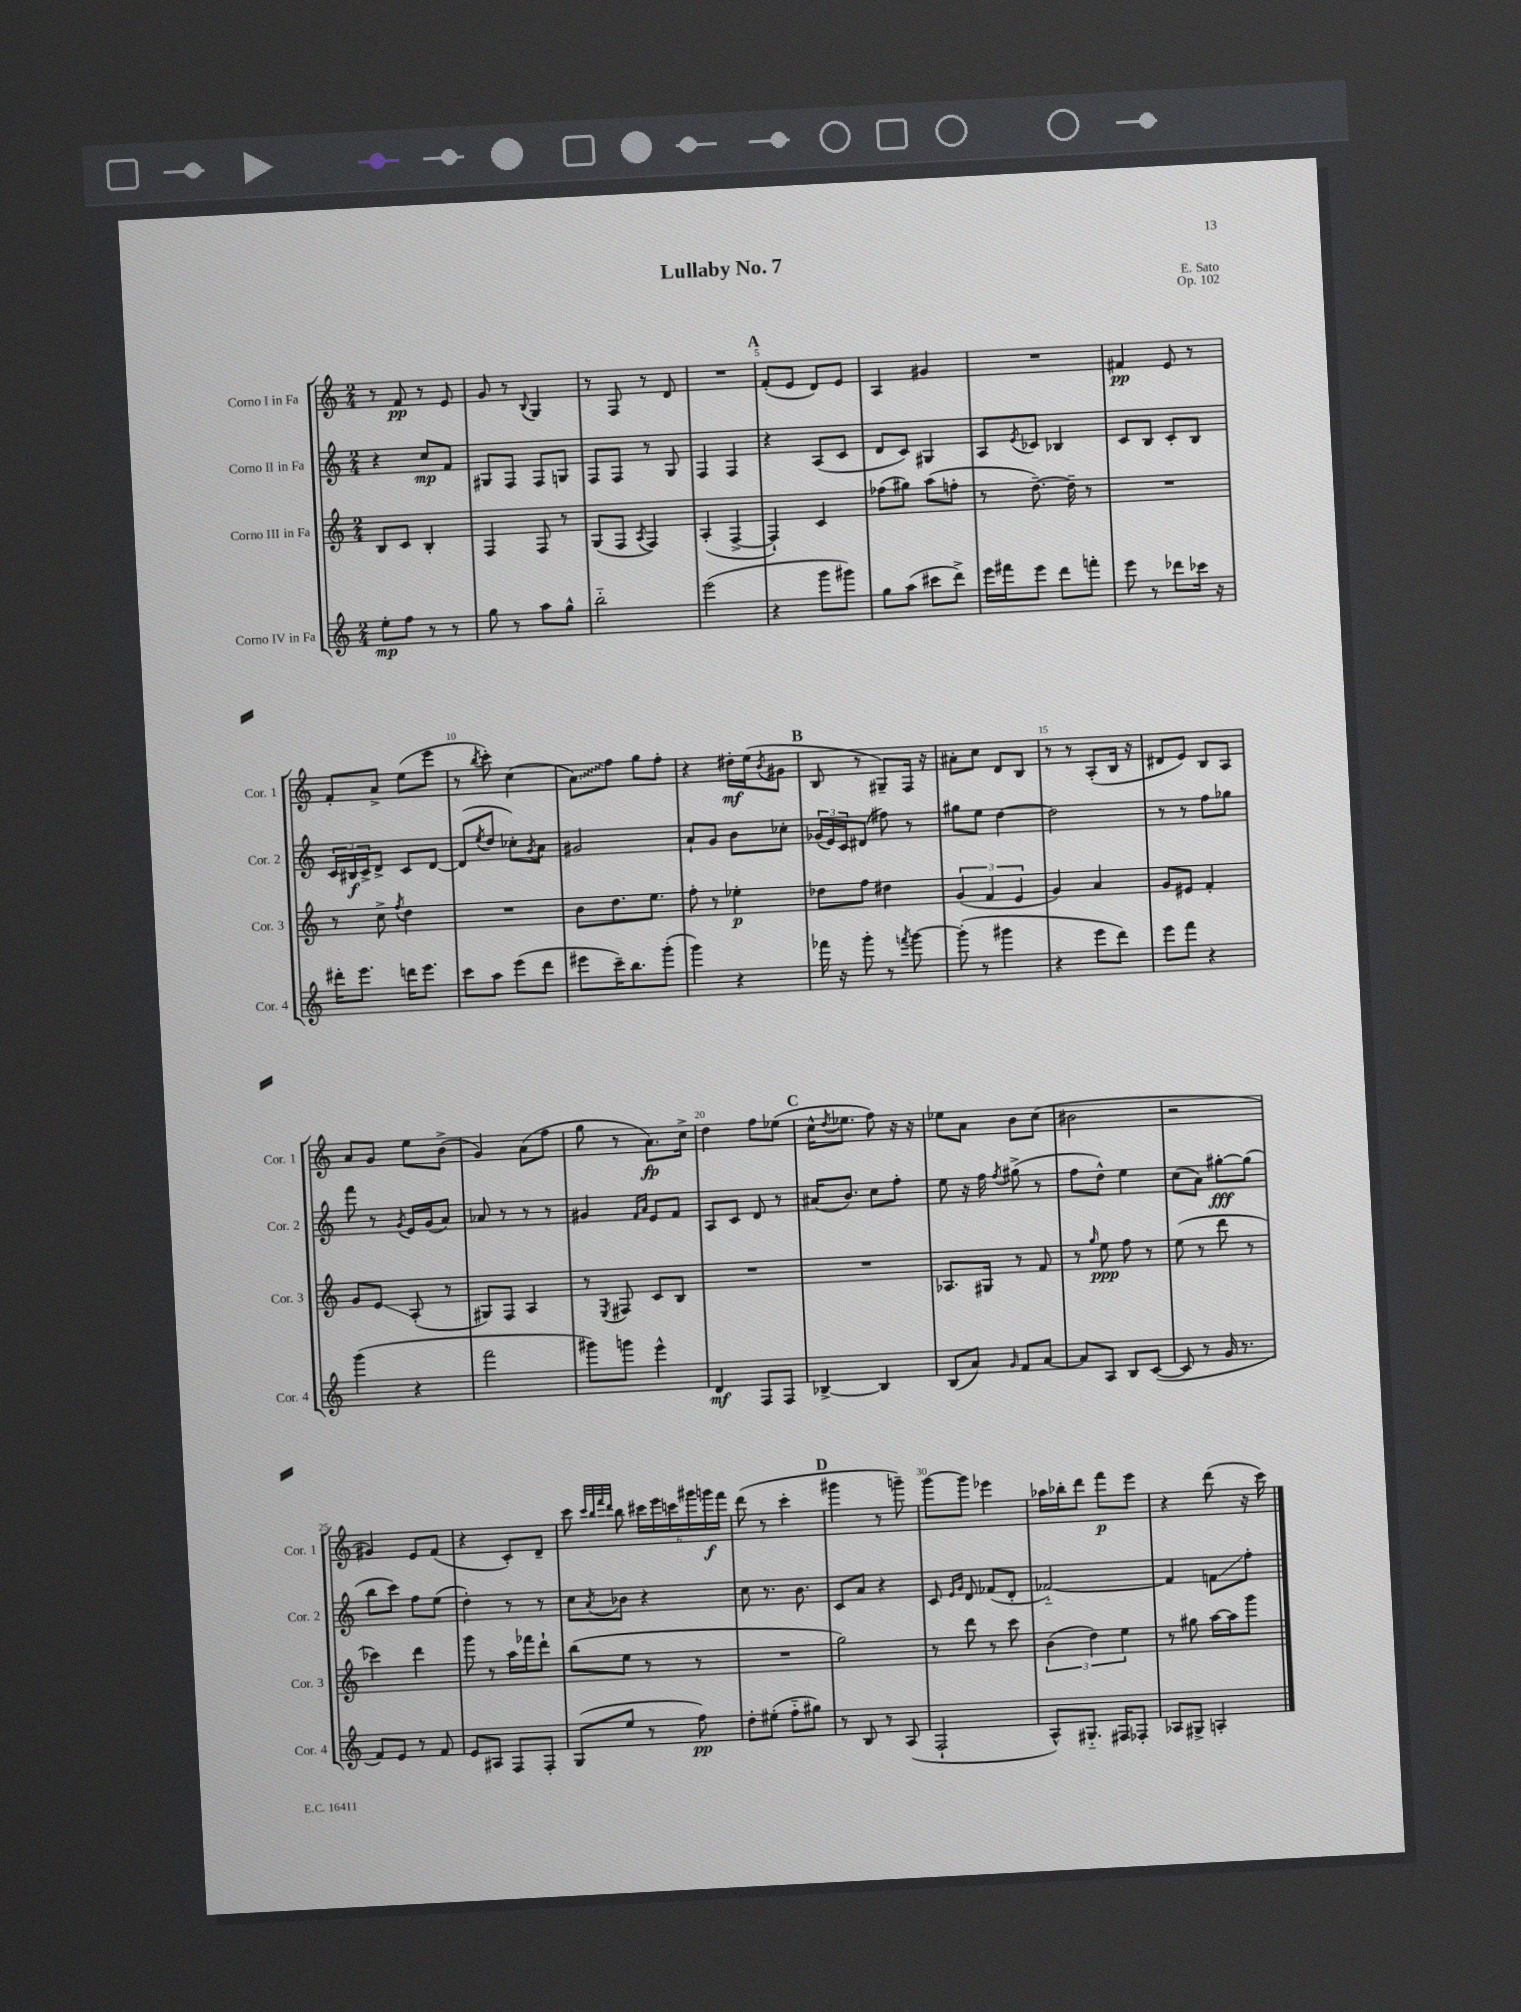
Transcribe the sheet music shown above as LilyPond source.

\header { title = "Lullaby No. 7" composer = "E. Sato" opus = "Op. 102" }
<<
\new StaffGroup <<
\new Staff = "s0" \with { instrumentName = "Corno I in Fa" shortInstrumentName = "Cor. 1" } {
    \clef treble \key c \major \numericTimeSignature \time 2/4
    r8 f'8\pp r8 e'8 |
    g'8 r8 \appoggiatura { b8 } g4 |
    r8 f8 r8 d'8 |
    R2 |
    \mark \markup { \bold "A" } f'8-.( e'8 d'8) e'8 |
    a4 gis'4 |
    R2 |
    fis'4\pp e'8 r8 |
    f'8-. a'8-> e''8( e'''8 |
    r8 \acciaccatura { b''8 } c'''8-.) c''4( |
    \once \override Glissando.style = #'zigzag a'8\glissando) f''8 g''8 f''8-. |
    r4 dis''16-.\mf e''16( \acciaccatura { b'8 } gis'8 |
    \mark \markup { \bold "B" } b8 r8 gis8--) f16 r16 |
    ais'8-. c''8 d'8 b8 |
    r8 r8 a8-.( b16 r16 |
    dis'8 e'8) b8 a8 |
    a'8 g'8 e''8 b'8->( |
    g'4) a'8( f''8 |
    g''8 r8 a'8.\fp) c''16-> |
    d''4 f''8 ees''8( |
    \mark \markup { \bold "C" } c''16-^ \acciaccatura { d''8 } ees''8. f''8) r16 r16 |
    ees''8 a'8 b'8 c''8( |
    bis'2 |
    r2 |
    gis'4) e'8 f'8( |
    r4 c'8-.) d'8-- |
    c'''8 \grace { c'''32 b''32 f'''32 d'''32 } b''8 \tuplet 6/4 { cis'''16 e'''16 c'''16 gis'''16 g'''16\f f'''16 } |
    d'''8( r8 c'''4-. |
    \mark \markup { \bold "D" } gis'''4 r8 g'''8--) |
    g'''8~ g'''8 ees'''4 |
    aes''16 bes''16-. d'''8 f'''8\p e'''8 |
    r4 d'''8( r16 c'''16) \bar "|." |
}
\new Staff = "s1" \with { instrumentName = "Corno II in Fa" shortInstrumentName = "Cor. 2" } {
    \clef treble \key c \major \numericTimeSignature \time 2/4
    r4 c''8\mp f'8 |
    gis8 f8 f8 g8 |
    f8 f8 r8 g8 |
    f4 f4 |
    \mark \markup { \bold "A" } r4 a8( c'8 |
    d'8 c'8) gis4 |
    a8 \acciaccatura { e'8 } ces'8 bes4 |
    c'8 b8 c'8-. b8 |
    \tuplet 3/2 { c'16 bis16\f c'16-> } d'8-> c'8 d'8~ |
    d'8( \acciaccatura { e''8 } d''8 ces''8-.) \acciaccatura { g'8 } a'8 |
    gis'2 |
    a'8-! g'8 b'8 ces''8-. |
    \mark \markup { \bold "B" } \tuplet 3/2 { ges'16( e'16) c'16 } dis'8( fis''8) r8 |
    gis''8 e''8 d''4~ |
    d''2 |
    r8 r8 f''8 ges''8 |
    f'''8 r8 \acciaccatura { g'8 } e'16 g'16( a'8) |
    aes'8 r8 r8 r8 |
    gis'4 \grace { f'16 a'16 } e'8 f'8 |
    a8 c'8 d'8 r8 |
    \mark \markup { \bold "C" } ais'16( b'8.) c''8 f''8-. |
    e''8 r16 f''16 \acciaccatura { f''8 } gis''8->( r8 |
    f''8 d''8-^) e''4 |
    c''8( a'8) gis''8~-.\fff gis''8( |
    b''8 c'''8) f''8 e''8( |
    d''4-.) r8 r8 |
    c''8 \acciaccatura { a'8 } bes'8 r4 |
    c''8 r8. b'8. |
    \mark \markup { \bold "D" } c'8 a'8 r4 |
    c'8 \grace { e'16 g'16 } d'8 fes'8( d'8-. |
    fes'2~-_) |
    fes'4 f'8\glissando f''8-. \bar "|." |
}
\new Staff = "s2" \with { instrumentName = "Corno III in Fa" shortInstrumentName = "Cor. 3" } {
    \clef treble \key c \major \numericTimeSignature \time 2/4
    b8 c'8 b4-. |
    f4 f8 r8 |
    g8( f8 \acciaccatura { a8 } f4) |
    a4-.( f4~-> |
    \mark \markup { \bold "A" } f4-!) c'4 |
    fes''8( gis''8) a''8( f''8-. |
    r8 d''8.~--) d''16-- r8 |
    R2 |
    r8 c''8-> \acciaccatura { f''8 } d''4 |
    R2 |
    b'8 d''8. e''8. |
    f''8-. r8 ees''4-.\p |
    \mark \markup { \bold "B" } des''8 f''8 dis''4 |
    \tuplet 3/2 { g'4( f'4 e'4 } |
    g'4) a'4 |
    g'8 eis'8 f'4-. |
    g'8 e'8\glissando a8-.( r8 |
    gis8) f8 a4 |
    r8 \acciaccatura { e8 } fis8 c'8 b8 |
    R2 |
    \mark \markup { \bold "C" } R2 |
    aes8. gis16 r8 f'8 |
    r8 \grace { g''16 } e''8\ppp f''8 r8 |
    e''8( r8 d'''8 r8 |
    ces'''4) d'''4 |
    g'''8 r8 a''16 fes'''16 d'''8-! |
    b''8( e''8 r8 r8 |
    R2 |
    \mark \markup { \bold "D" } g''2) |
    r8 d'''8 r8 c'''8 |
    \tuplet 3/2 { b'4( d''4) e''4 } |
    r8 gis''8 a''16~ a''16 g'''8 \bar "|." |
}
\new Staff = "s3" \with { instrumentName = "Corno IV in Fa" shortInstrumentName = "Cor. 4" } {
    \clef treble \key c \major \numericTimeSignature \time 2/4
    e''8-.\mp f''8 r8 r8 |
    g''8 r8 a''8 g''8-^ |
    b''2-_ |
    e'''2( |
    \mark \markup { \bold "A" } r4 g'''8 gis'''8) |
    g''8 a''8( cis'''8 d'''8->) |
    e'''16 fis'''16 e'''8 d'''8 f'''8-. |
    e'''8 r8 des'''8 ces'''16 r16 |
    dis'''16-. e'''8. d'''16 e'''8. |
    c'''8 a''8 e'''8( d'''8 |
    eis'''8 c'''16--) b''8. g'''8-.( |
    g'''4) r4 |
    \mark \markup { \bold "B" } fes'''16 r16 g'''8-. r8 \acciaccatura { f'''8 } g'''8~ |
    g'''8-.( r8 gis'''4 |
    r4 e'''8 d'''8) |
    e'''8 f'''8 r4 |
    g'''4( r4 |
    f'''2 |
    gis'''8) g'''8 e'''4-^ |
    d'4\mf f8 f8 |
    \mark \markup { \bold "C" } bes4~-> bes4 |
    b8( a'8) \grace { g'16 } f'8 a'8~ |
    a'8 a8 b8 c'8~( |
    c'8 r8 g'16 r8. |
    f'8) e'8 r8 f'8 |
    e'8 ais8 f8 f8-. |
    g8( e''8 r8 f''8\pp) |
    d''8-. eis''8-.( f''8-_ gis''8) |
    \mark \markup { \bold "D" } r8 b8 r8 a8( |
    f2-! |
    a8-^) gis8.-_ fis16 fes8-. |
    aes8 gis8-> a4-. \bar "|." |
}
>>
>>
\layout { \context { \Score \override BarNumber.break-visibility = ##(#f #t #t) barNumberVisibility = #(every-nth-bar-number-visible 5) } }
